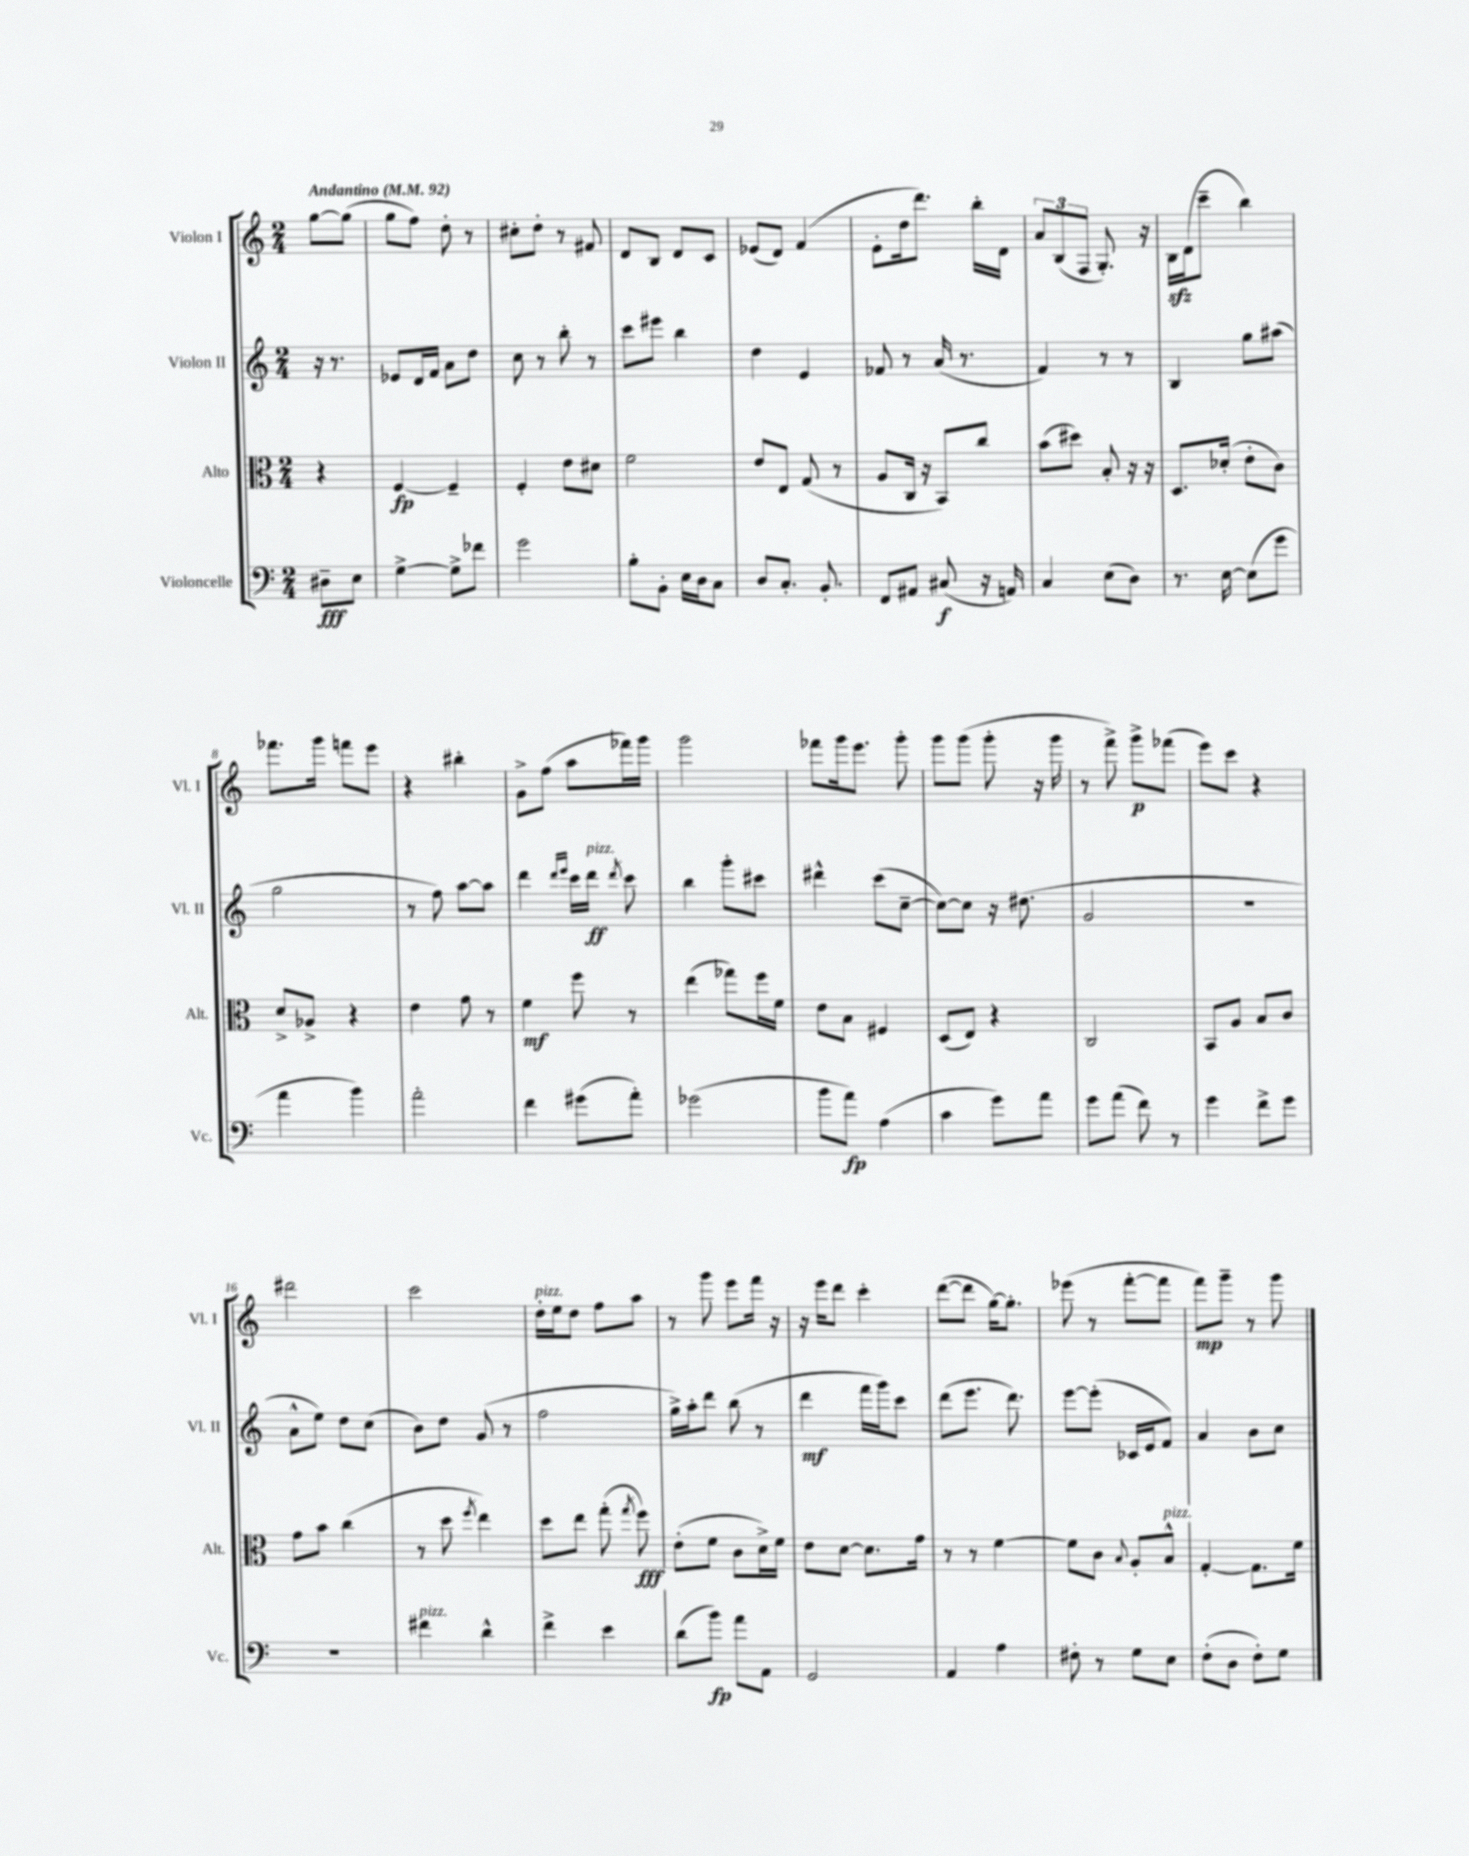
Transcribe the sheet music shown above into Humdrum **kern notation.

**kern	**kern	**kern	**kern
*staff4	*staff3	*staff2	*staff1
*clefF4	*clefC3	*clefG2	*clefG2
*k[]	*k[]	*k[]	*k[]
*M2/4	*M2/4	*M2/4	*M2/4
*MM92	*MM92	*MM92	*MM92
8D#~\L	4r	16r	[8gg\L
.	.	8.r	.
8E\J	.	.	(8gg\]J
=	=	=	=
[4G^\	[4F/	8e-/L	8gg\L
.	.	16d/L	8ff\J)
.	.	16f/JJ	.
8G^\]L	4F~/]	8a\L	8dd'\
8f-\J	.	8dd\J	8r
=	=	=	=
2g\	4F'/	8cc\	8cc#'\L
.	.	8r	8dd'\J
.	8e\L	8bb'\	8r
.	8d#\J	8r	8f#/
=	=	=	=
8B'\L	2f\	8ccc\L	8d/L
8BB'\J	.	8eee#\J	8B/J
16E\LL	.	4bb\	8d/L
16D\J	.	.	.
8C\J	.	.	8c/J
=	=	=	=
8D/L	8e/L	4dd\	(8e-/L
8.C'/J	8E/J	.	8d/J)
.	(8G/	4e/	(4f/
8.BB'/	.	.	.
.	8r	.	.
=	=	=	=
8FF/L	8A/L	8f-/	8e'\L
8AA#/J	16C/Jk	8r	16dd\k
.	16r	.	8.ddd\J)
(8C#/	8BB/L)	(16a/	.
.	.	8.r	.
16r	8cc/J	.	16bb'\LL
16AA/)	.	.	16d\JJ
=	=	=	=
4C/	(8b\L	4f/)	12a/L
.	.	.	(12B/
.	8dd#\J)	.	.
.	.	.	12F/J
(8E\L	8B'/	8r	8.G'/)
8D\J)	16r	8r	.
.	16r	.	16r
=	=	=	=
8.r	8.D/L	4B/	16B\LL
.	.	.	(16d\J
.	.	.	8ccc~\J
[16E\	(16d-'/Jk	.	.
(8E\]L	8e'\L	8gg\L	4bb\)
8g\J	8c\J)	(8aa#\J	.
=	=	=	=
4a\	8d^/L	2gg\	8.fff-\L
.	8A-^/J	.	.
.	.	.	16ggg\Jk
4b\)	4r	.	8fff\L
.	.	.	8eee\J
=	=	=	=
2a'\	4e\	8r	4r
.	.	8ff\)	.
.	8g\	[8aa\L	4bb#'\
.	8r	8aa\]J	.
=	=	=	=
4f\	4f\	4ddd\	8g^\L
.	.	.	(8ff\J
.	.	16qqddd/LL	.
.	.	16qqeee/JJ	.
(8g#\L	8ff\	16ccc\LL	8aa\L
.	.	16ddd\JJ	.
.	.	8qddd/	.
8a'\J)	8r	8ccc\	16fff-\L)
.	.	.	16ggg\JJ
=	=	=	=
(2g-\	(4ee\	4bb\	2ggg\
.	8gg-\L)	8ggg'\L	.
.	16ff\L	8ccc#\J	.
.	16f\JJ	.	.
=	=	=	=
8b\L	8e\L	4ddd#^^\	8fff-\L
8a\J)	8B\J	.	16ggg\k
.	.	.	8.eee\J
(4A\	4F#/	(8ccc\L	.
.	.	[8cc~\J	8ggg'\
=	=	=	=
4c\	(8D/L	8cc\_L)	8ggg\L
.	8E/J)	8cc\]J	(8ggg\J
8g\L)	4r	16r	8ggg'\
.	.	(8.dd#\	.
8a\J	.	.	16r
.	.	.	16ggg\
=	=	=	=
8g\L	2C/	2g/	8r
(8a\J	.	.	8fff^\)
8f\)	.	.	8ggg^\L
8r	.	.	(8fff-\J
=	=	=	=
4g\	8BB/L	2r	8eee\L)
.	8A/J	.	8ccc\J
8f^\L	8B/L	.	4r
8g\J	8c/J	.	.
=	=	=	=
2r	8g\L	8a^^\L	2ddd#\
.	8b\J	8ee\J)	.
.	(4cc\	8dd\L	.
.	.	(8cc\J	.
=	=	=	=
4f#\	8r	8b\L)	2ccc\
.	8dd\	8dd\J	.
.	8qff/	.	.
4d^^\	4ee\)	(8g/	.
.	.	8r	.
=	=	=	=
4f^\	8dd\L	2ff\	16dd'\LL
.	.	.	16ee\J
.	8ee\J	.	8dd\J
4e\	(8gg'\	.	8ff\L
.	8qgg/	.	.
.	8ff\)	.	8aa\J
=	=	=	=
(8d\L	(8e'\L	16gg^\LL)	8r
.	.	16aa'\J	.
8b\J)	8f\J	8ddd\J	8ggg\
8a\L	8c\L	(8bb\	8eee\L
8AA\J	16d^\L)	8r	16fff\Jk
.	16f\JJ	.	16r
=	=	=	=
2GG/	8e\L	4ddd\	16r
.	.	.	16eee\LK
.	[8d\J	.	8ddd\J
.	8.d\]L	16fff\LL	4ccc'\
.	.	16ggg\J)	.
.	.	8ccc\J	.
.	16g\Jk	.	.
=	=	=	=
4AA/	8r	(8ddd\L	([8ddd\L
.	8r	8.eee\J	8ddd\]J
4A\	[4f\	.	[16gg\LK)
.	.	8.ddd\)	8.gg'\]J
=	=	=	=
8F#'\	8f\]L	[8eee\L	(8eee-\
8r	8c\J	(8eee'\]J	8r
.	8qqB/	.	.
8G\L	8A'/L	16c-/LL	[8fff'\L
.	.	16e/J	.
8E\J	8B^^/J	8f/J)	8fff\]J
=	=	=	=
(8F'\L	[4G'/	4a/	8fff\L)
8D\J	.	.	8ggg~\J
8F'\L)	8.G\]L	8b\L	8r
8G\J	.	8cc\J	8ggg\
.	16f\Jk	.	.
==	==	==	==
*-	*-	*-	*-
